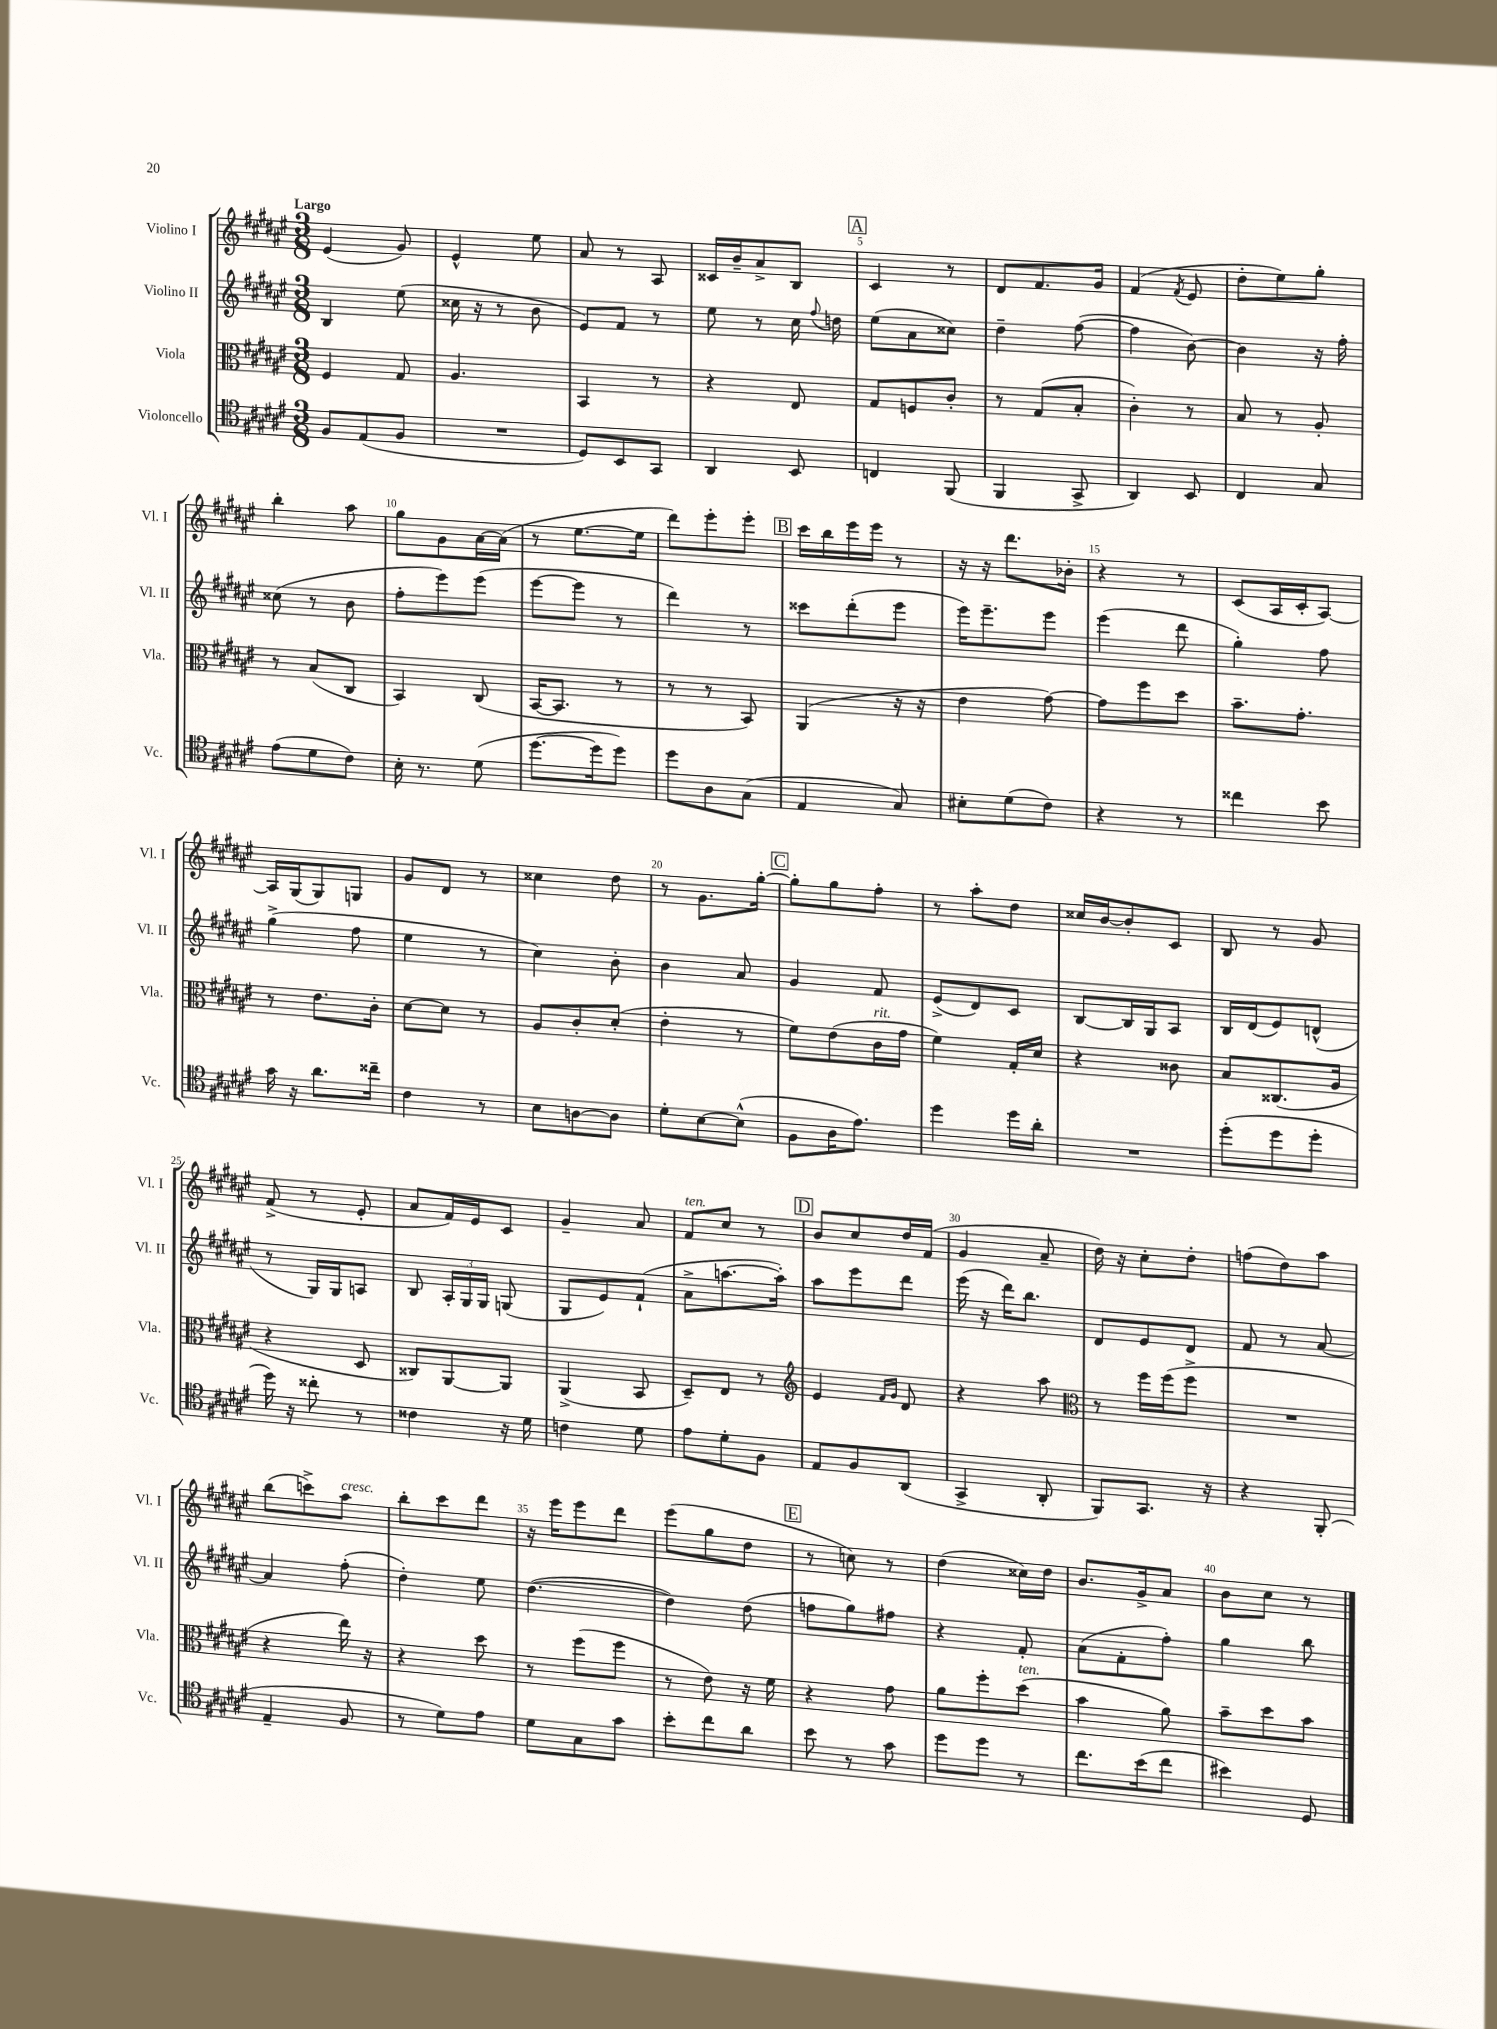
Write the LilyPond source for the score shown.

<<
\new StaffGroup <<
\new Staff = "s0" \with { instrumentName = "Violino I" shortInstrumentName = "Vl. I" } {
    \clef treble \key fis \major \numericTimeSignature \time 3/8 \tempo "Largo"
    \autoBeamOff eis'4( gis'8) |
    eis'4-^ eis''8 |
    ais'8 r8 ais8 |
    cisis'16[ b'16-- ais'8-> b8] |
    \mark \markup { \box "A" } cis'4 r8 |
    dis'8[ fis'8. gis'16] |
    fis'4( \acciaccatura { fis'8 } eis'8 |
    dis''8[-. eis''8) gis''8]-. |
    b''4-. ais''8 |
    gis''8[ gis'8 ais'16~ ais'16]( |
    r8 eis''8.[~ eis''16] |
    dis'''8[) eis'''8-. eis'''8]-. |
    \mark \markup { \box "B" } cis'''16[ b''16 eis'''16 eis'''16] r8 |
    r16 r16 dis'''8.[ bes'16]-. |
    r4 r8 |
    cis'8[( ais16 cis'16-. ais8]~) |
    ais16[ gis16( gis8) g8] |
    gis'8[ dis'8] r8 |
    cisis''4 dis''8 |
    r8 gis'8.[ gis''16]~-. |
    \mark \markup { \box "C" } gis''8[-. gis''8 fis''8]-. |
    r8 ais''8[-. dis''8] |
    cisis''16[ b'16~ b'8-. cis'8] |
    b8 r8 gis'8 |
    fis'8->( r8 eis'8-. |
    ais'8[ fis'16) eis'16 cis'8] |
    gis'4-- ais'8 |
    fis'8[^\markup { \italic "ten." } cis''8] r8 |
    \mark \markup { \box "D" } b'8[ cis''8 dis''16 fis'16]( |
    gis'4 ais'8-- |
    dis''16) r16 cis''8[-. dis''8]-. |
    f''8[( dis''8) ais''8] |
    b''8[( c'''8->) ais''8]^\markup { \italic "cresc." } |
    b''8[-. cis'''8 dis'''8] |
    r16 eis'''16[ eis'''8 dis'''8] |
    eis'''8[( gis''8 dis''8] |
    \mark \markup { \box "E" } r8 c''8) r8 |
    dis''4( cisis''16[) dis''16] |
    b'8.[ gis'16-> ais'8] |
    b'8[ cis''8] r8 \bar "|." |
}
\new Staff = "s1" \with { instrumentName = "Violino II" shortInstrumentName = "Vl. II" } {
    \clef treble \key fis \major \numericTimeSignature \time 3/8
    \autoBeamOff b4 eis''8( |
    cisis''16 r16 r8 b'8 |
    eis'8[) fis'8] r8 |
    eis''8 r8 cis''16 \appoggiatura { fis''8 } d''16 |
    \mark \markup { \box "A" } eis''8[( ais'8 cisis''8]) |
    dis''4-- fis''8~( |
    fis''4 b'8~) |
    b'4 r16 fis''16-. |
    cisis''8( r8 b'8 |
    fis''8[-. eis'''8) eis'''8]( |
    eis'''8[~ eis'''8] r8 |
    dis'''4) r8 |
    \mark \markup { \box "B" } cisis'''8[ dis'''8-.( eis'''8] |
    eis'''16[) eis'''8.-- eis'''8] |
    eis'''4( dis'''8 |
    gis''4-.) fis''8 |
    gis''4->( fis''8 |
    eis''4 r8 |
    cis''4) b'8-. |
    b'4 ais'8 |
    \mark \markup { \box "C" } gis'4 fis'8 |
    eis'8[->( dis'8) cis'8] |
    b8[~ b16 gis16 ais8] |
    b16[ dis'16( eis'8) d'8]-^( |
    r8 gis16[) gis16 a8] |
    b8 \tuplet 3/2 { ais16[-. gis16 gis16] } g8( |
    gis8[ eis'8) fis'8]-!( |
    ais'8[-> a''8.~ a''16]-.) |
    \mark \markup { \box "D" } ais''8[ eis'''8 dis'''8] |
    eis'''16( r16 dis'''16[) b''8.] |
    dis'8[ eis'8 dis'8] |
    fis'8 r8 ais'8~ |
    ais'4 fis''8-.( |
    dis''4-.) eis''8 |
    dis''4.~( |
    dis''4) dis''8( |
    \mark \markup { \box "E" } f''8[ gis''8) fis''8] |
    r4 fis'8-. |
    ais'8[( fis'8-. fis''8]-.) |
    gis''4 b''8 \bar "|." |
}
\new Staff = "s2" \with { instrumentName = "Viola" shortInstrumentName = "Vla." } {
    \clef alto \key fis \major \numericTimeSignature \time 3/8
    \autoBeamOff fis4 gis8 |
    ais4. |
    b,4 r8 |
    r4 eis8 |
    \mark \markup { \box "A" } gis8[ f8 cis'8]-. |
    r8 gis8[( b8]-. |
    cis'4-.) r8 |
    b8 r8 ais8-. |
    r8 b8[( cis8] |
    b,4) cis8( |
    b,16[~ b,8.] r8 |
    r8 r8 b,8) |
    \mark \markup { \box "B" } ais,4( r16 r16 |
    eis'4 gis'8~) |
    gis'8[ fis''8 dis''8] |
    b'8.[-- gis'8.]-. |
    r8 eis'8.[ cis'16]-. |
    dis'8[~ dis'8] r8 |
    ais8[ cis'8-. dis'8]-.( |
    eis'4-. r8 |
    \mark \markup { \box "C" } fis'8[) eis'8( cis'16^\markup { \italic "rit." } gis'16] |
    fis'4) gis16[-. dis'16] |
    r4 cisis'8 |
    b8[ cisis8.( ais16] |
    r4 dis8 |
    cisis8[) ais,8~ ais,8] |
    ais,4->( b,8 |
    dis8[--) eis8] r8 |
    \mark \markup { \box "D" } \clef treble eis'4 \grace { fis'16[ gis'16] } dis'8 |
    r4 ais''8 |
    \clef alto r8 fis''16[ fis''16( fis''8]-> |
    R4. |
    r4 eis''16) r16 |
    r4 dis''8 |
    r8 fis''8[( fis''8] |
    r8 eis'8) r16 fis'16 |
    \mark \markup { \box "E" } r4 gis'8 |
    ais'8[ fis''8-. dis''8]^\markup { \italic "ten." }( |
    b'4 ais'8) |
    b'8[-- dis''8 b'8] \bar "|." |
}
\new Staff = "s3" \with { instrumentName = "Violoncello" shortInstrumentName = "Vc." } {
    \clef tenor \key fis \major \numericTimeSignature \time 3/8
    \autoBeamOff fis8[ eis8( fis8] |
    R4. |
    dis8[) b,8 gis,8] |
    ais,4 b,8 |
    \mark \markup { \box "A" } c4 fis,8( |
    fis,4 gis,8-> |
    ais,4) b,8 |
    cis4 gis8 |
    eis'8[( dis'8 cis'8]) |
    b16-. r8. dis'8( |
    dis''8.[~ dis''16 dis''8]) |
    dis''8[ ais8 gis8]( |
    \mark \markup { \box "B" } eis4 gis8) |
    bis8[-. dis'8( cis'8]) |
    r4 r8 |
    cisis''4 b'8 |
    gis'16 r16 ais'8.[ cisis''16]-- |
    cis'4 r8 |
    b8[ a8~ a8] |
    dis'8[-. b8~ b8]-^( |
    \mark \markup { \box "C" } fis8[ ais16 eis'8.]) |
    dis''4 dis''16[ ais'16]-. |
    R4. |
    dis''8[-.( dis''8 dis''8]-. |
    dis''16) r16 cisis''8-. r8 |
    cisis'4 r16 dis'16 |
    c'4 dis'8 |
    eis'8[ dis'8-. fis8] |
    \mark \markup { \box "D" } eis8[ fis8 ais,8]( |
    gis,4-> ais,8-. |
    fis,8[) gis,8.] r16 |
    r4 fis,8-.( |
    eis4-- fis8 |
    r8 dis'8[) eis'8] |
    dis'8[ gis8 gis'8] |
    b'8[-. cis''8 ais'8] |
    \mark \markup { \box "E" } b'8 r8 gis'8 |
    dis''8[ dis''8] r8 |
    cis''8.[ b'16( cis''8] |
    bis'4) dis8 \bar "|." |
}
>>
>>
\layout { \context { \Score \override BarNumber.break-visibility = ##(#f #t #t) barNumberVisibility = #(every-nth-bar-number-visible 5) } }
